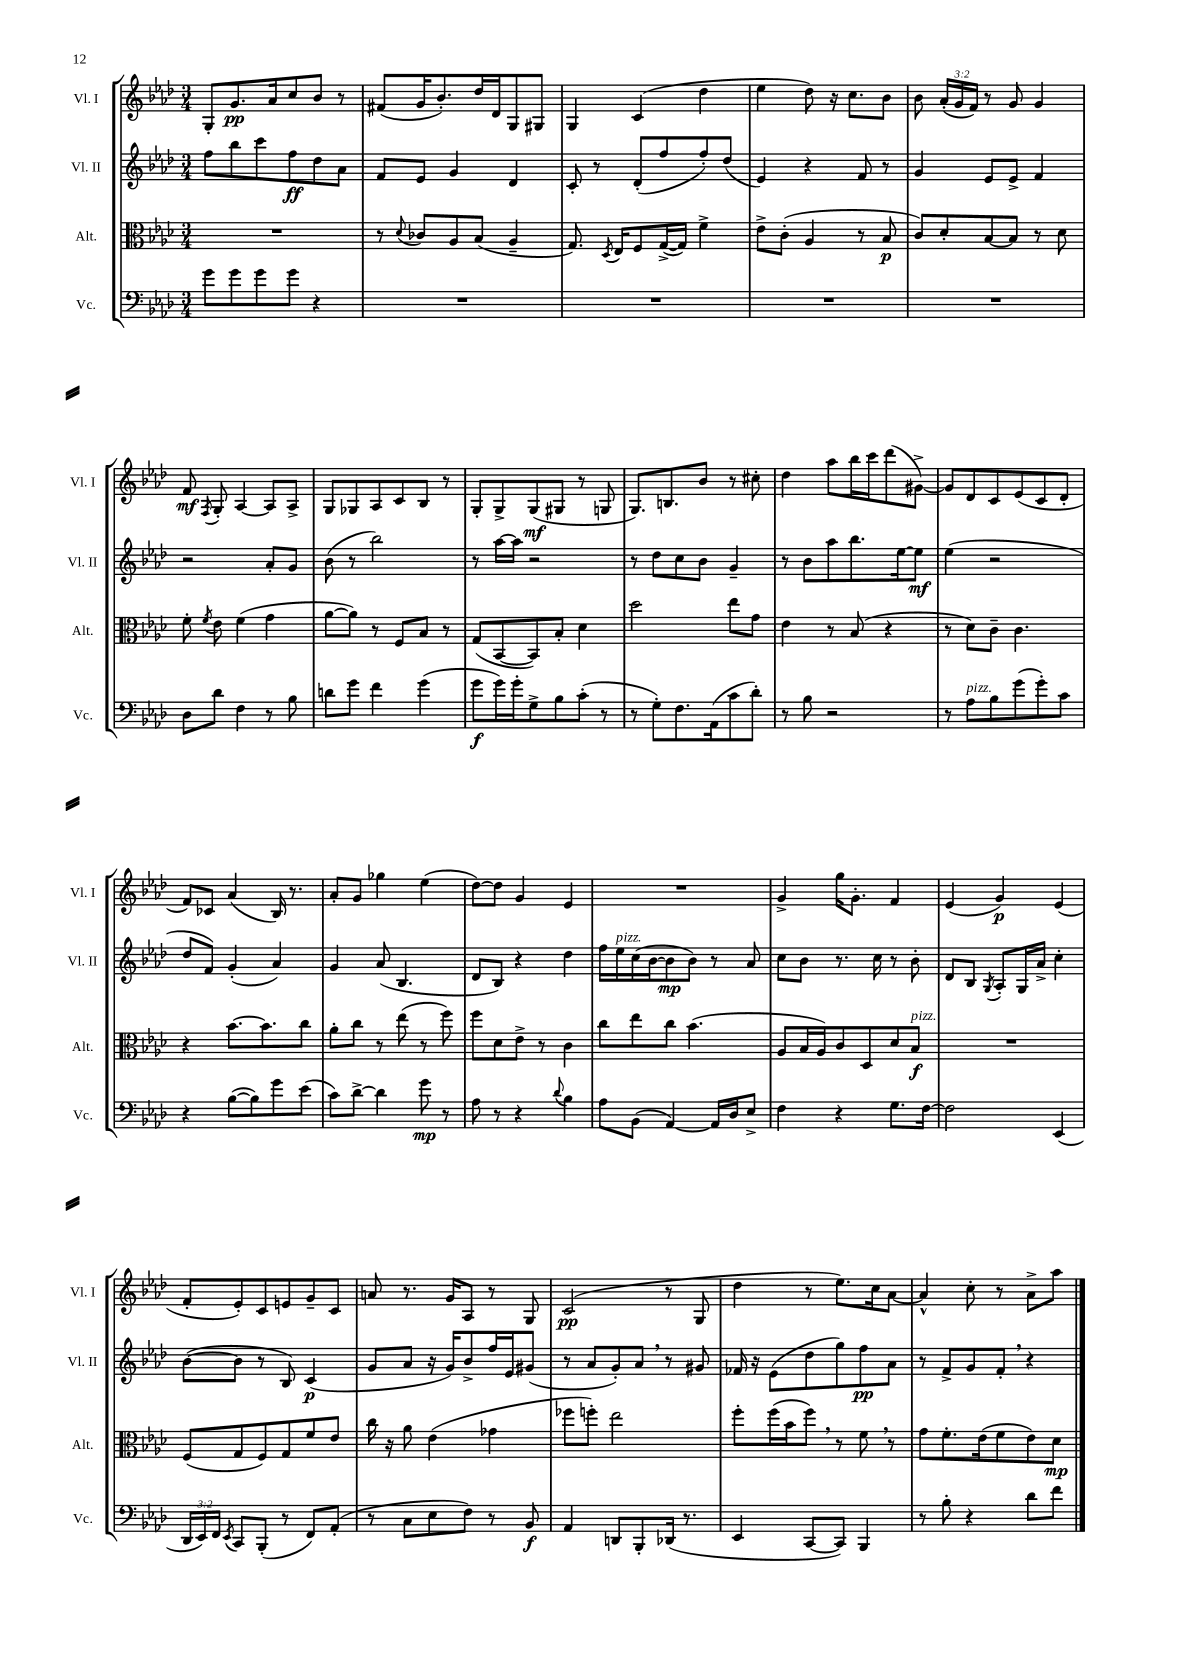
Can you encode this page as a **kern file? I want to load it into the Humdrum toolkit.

**kern	**kern	**kern	**kern
*staff4	*staff3	*staff2	*staff1
*clefF4	*clefC3	*clefG2	*clefG2
*k[b-e-a-d-]	*k[b-e-a-d-]	*k[b-e-a-d-]	*k[b-e-a-d-]
*M3/4	*M3/4	*M3/4	*M3/4
8g\L	2.r	8ff\L	8G'/L
8g\	.	8bb-\	8.g/
8g\	.	8ccc\	.
.	.	.	16a-/k
8g\J	.	8ff\	8cc/
4r	.	8dd-\	8b-/J
.	.	8a-\J	8r
=	=	=	=
2.r	8r	8f/L	(8f#/L
.	8qqd-/	.	.
.	8c-/L	8e-/J	16g/K
.	.	.	8.b-'/)
.	8A-/	4g/	.
.	(8B-/J	.	16dd-/L
.	.	.	16d-/J
.	4A-~/	4d-/	8G/
.	.	.	8G#/J
=	=	=	=
2.r	8.G/)	8c'/	4G/
.	.	8r	.
.	8qD-/	.	.
.	16E-/LK	.	.
.	8F/	(8d-'/L	(4c/
.	([16G^/L	8ff/	.
.	16G/]JJ)	.	.
.	4f^\	8ff'/)	4dd-\
.	.	(8dd-/J	.
=	=	=	=
2.r	8e-^\L	4e-/)	4ee-\
.	(8c'\J	.	.
.	4A-/	4r	8dd-\)
.	.	.	16r
.	.	.	8.cc\L
.	8r	8f/	.
.	8B-/	8r	8b-\J
=	=	=	=
2.r	8c/L)	4g/	8b-\
.	8d-'/	.	(24a-'/LL
.	.	.	24g/
.	.	.	24f/JJ)
.	[8B-/	8e-/L	8r
.	8B-/]J	8e-^/J	8g/
.	8r	4f/	4g/
.	8d-\	.	.
=	=	=	=
8D-\L	8f'\	2r	8f/
.	8qf/	.	8qF/
8d-\J	8e-\	.	8G'/
4F\	(4f\	.	[4A-/
8r	4g\	8a-'/L	8A-/]L
8B-\	.	8g/J	8A-^/J
=	=	=	=
8d\L	[8a-\L	(8b-\	8G/L
8g\J	8a-\]J)	8r	8G-/
4f\	8r	2bb-\)	8A-/
.	8F/L	.	8c/
(4g\	8B-/J	.	8B-/J
.	8r	.	8r
=	=	=	=
8g\L	(8G/L	8r	8G'/L
16g\L)	[8BB-/	[16aa-\LL	8G^/
16g'\J	.	16aa-\]JJ	.
8G^\	8BB-/])	2r	(8G/
8B-\	8B-'/J	.	8G#/J
(8c'\J	4d-\	.	8r
8r	.	.	8G/
=	=	=	=
8r	2dd-\	8r	8.G/L)
8G'\L)	.	8dd-\L	.
.	.	.	8.B/
8.F\	.	8cc\	.
.	.	8b-\J	8b-/J
(16AA-\k	.	.	.
8c\	8ee-\L	4g~/	8r
8d-'\J)	8g\J	.	8cc#'\
=	=	=	=
8r	4e-\	8r	4dd-\
8B-\	.	8b-\L	.
2r	8r	8aa-\	8aa-\L
.	(8B-/	8.bb-\	16bb-\L
.	.	.	16ccc\J
.	4r	.	(8ddd-\
.	.	[16ee-\k	.
.	.	8ee-\]J	[8g#^\J)
=	=	=	=
8r	8r	(4ee-\	8g#/]L
8A-\L	8d-\L)	.	8d-/
8B-\	8c~\J	2r	8c/
(8g\	4.c\	.	(8e-/
8g'\)	.	.	8c/
8c\J	.	.	8d-'/J
=	=	=	=
4r	4r	8dd-/L	8f/L)
.	.	8f/J)	8c-/J
([8B-\L	[8.b-\L	(4g'/	(4a-/
8B-\])	.	.	.
.	8.b-\]	.	.
8g\	.	4a-/)	16B-/)
.	.	.	8.r
(8e-\J	8cc\J	.	.
=	=	=	=
8c\L)	8a-'\L	4g/	8a-'/L
[8d-^\J	8cc\J	.	8g/J
4d-\]	8r	(8a-/	4gg-\
.	(8ee-\	4.B-/	.
8g\	8r	.	(4ee-\
8r	8ff\)	.	.
=	=	=	=
8A-\	8ff\L	8d-/L	[8dd-\L)
8r	8d-\	8B-/J)	8dd-\]J
4r	8e-^\J	4r	4g/
.	8r	.	.
8qqd-/	.	.	.
4B-\	4c\	4dd-\	4e-/
=	=	=	=
8A-\L	8cc\L	16ff\LL	2.r
.	.	16ee-\	.
(8BB-\J	8ee-\	(16cc\	.
.	.	[16b-\J	.
[4AA-/)	8cc\J	8b-\]	.
.	(4.b-\	8b-\J)	.
16AA-/]LL	.	8r	.
16D-/J	.	.	.
8E-^/J	.	8a-/	.
=	=	=	=
4F\	8A-/L	8cc\L	4g^/
.	16B-/L	8b-\J	.
.	16A-/J)	.	.
4r	8c/	8.r	16gg\LK
.	.	.	8.g'\J
.	8D-/	.	.
.	.	16cc\	.
8.G\L	8d-/	8r	4f/
.	8B-/J	8b-'\	.
[16F\Jk	.	.	.
=	=	=	=
2F\]	2.r	8d-/L	(4e-/
.	.	8B-/J	.
.	.	8qG/	.
.	.	8A-'/L	4g/)
.	.	16G/L	.
.	.	16a-^/JJ	.
(4EE-/	.	4cc'\	(4e-/
=	=	=	=
24DD-/LL	(8F/L	([8b-\L	8f'/L
24EE-/)	.	.	.
24FF/JJ	.	.	.
8qEE-/	.	.	.
8CC/L	8G/	8b-\]J	8e-'/)
(8BBB-'/J	8F/)	8r	8c/
8r	8G/	8B-/)	8e/
8FF/L)	8f/	(4c/	8g~/
(8AA-'/J	8e-/J	.	8c/J
=	=	=	=
8r	16cc\	8g/L	8a/
.	16r	.	.
8C\L	8a-\	8a-/J	8.r
8E-\	(4e-\	16r	.
.	.	16g/LK)	16g/LK
8F\J)	.	8b-^/	8A-/J
8r	4g-\	16ff/L	8r
.	.	16e-/J	.
8BB-/	.	(8g#/J	8G/
=	=	=	=
4AA-/	8ff-\L	8r	(2c/
.	8ff'\J)	8a-/L	.
8DD/L	2ee-\	8g'/)	.
8BBB-'/	.	8a-/J	.
(16DD-/Jk	.	8r	8r
8.r	.	.	.
.	.	8g#/	8G/
=	=	=	=
4EE-/	8ff'\L	16f-/	4dd-\
.	.	16r	.
.	(16ff\L	(8e-\L	.
.	16b-\J	.	.
[8CC/L	8ff\J)	8dd-\	8r
8CC/]J)	8r	8gg\)	8.ee-\L)
4BBB-/	8f\	8ff\	.
.	.	.	16cc\k
.	8r	8a-\J	[8a-\J
=	=	=	=
8r	8g\L	8r	4a-^^/]
8B-'\	8.f'\	8f^/L	.
4r	.	8g/	8cc'\
.	(16e-\k	.	.
.	8f\	8f'/J	8r
8d-\L	8e-\)	4r	8a-^\L
8f\J	8d-\J	.	8aa-\J
==	==	==	==
*-	*-	*-	*-
